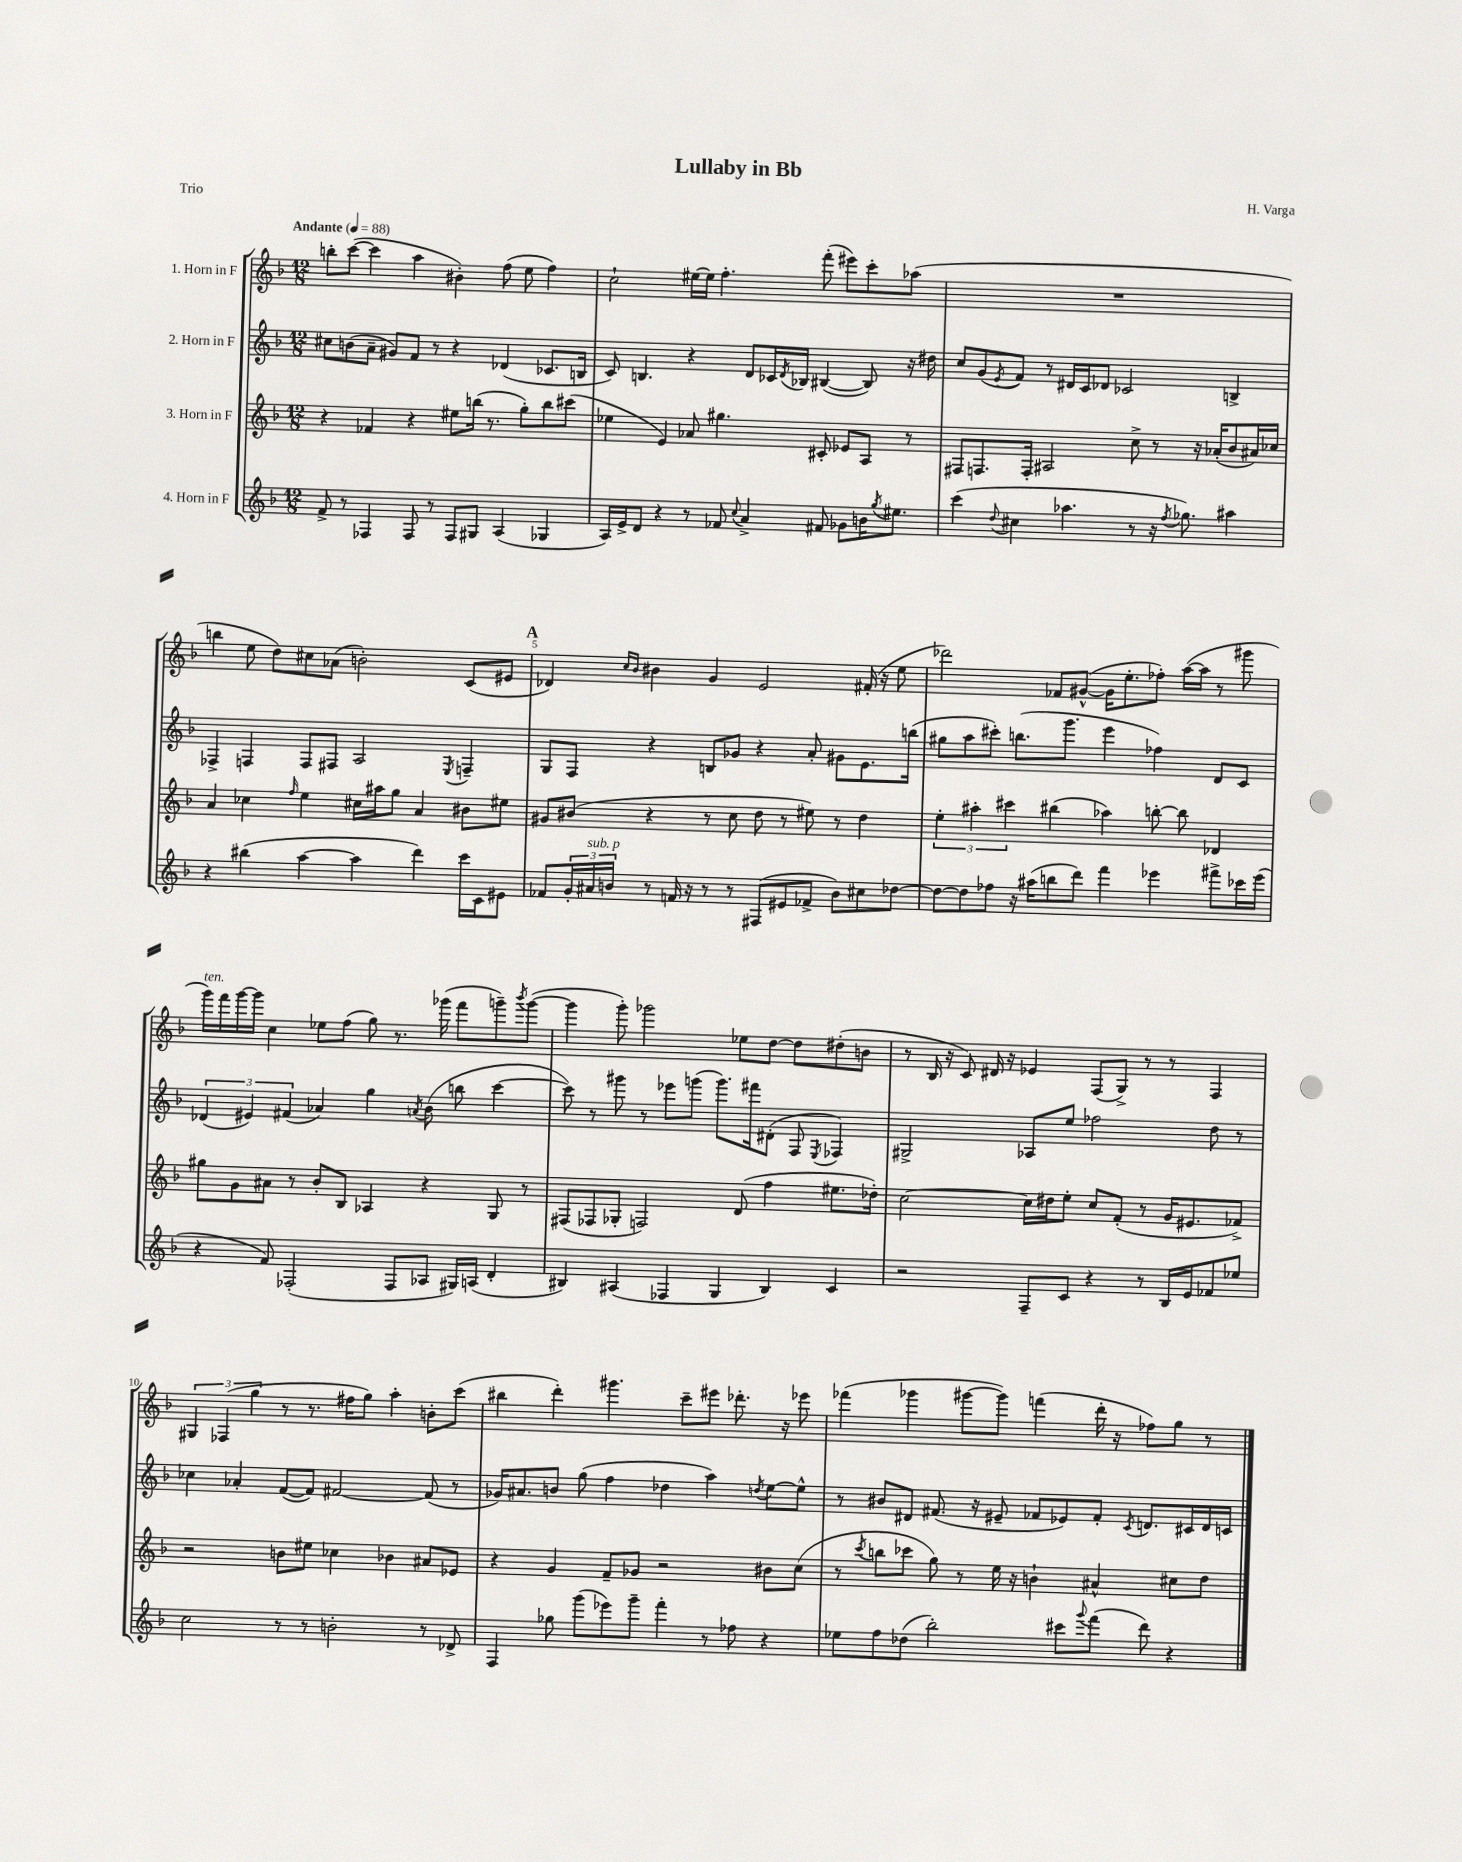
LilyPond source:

\header { title = "Lullaby in Bb" composer = "H. Varga" piece = "Trio" }
<<
\new StaffGroup <<
\new Staff = "s0" \with { instrumentName = "1. Horn in F" } {
    \clef treble \key f \major \numericTimeSignature \time 12/8 \tempo "Andante" 4 = 88
    b''8-. c'''8~( c'''4 a''4 bis'4-.) f''8( e''8 f''4) |
    c''2-! eis''16~ eis''16 f''4.-. f'''8-.( eis'''8) c'''8-. aes''8( |
    R1. |
    b''4 e''8 d''8) cis''8 aes'8( b'2-.) c'8( eis'8 |
    \mark \markup { \bold "A" } des'4) \grace { c''16 bes'16 } bis'4 g'4 e'2 fis'16-.( r16 e''8 |
    des'''2) fes'8 gis'8~-^( gis'16 e''8.-. fes''8-.) a''16~( a''16 r8 gis'''8 |
    g'''16^\markup { \italic "ten." }) f'''16 g'''16~ g'''16 c''4 ees''8 f''8( g''8) r8. ges'''16( f'''8 g'''8--) \acciaccatura { bes'''8 } g'''8~( |
    g'''4 g'''8-.) ges'''2 ees''8 d''8~ d''8 dis''8-.( b'8 |
    r8 bes16 r16 c'8) dis'16 r16 ees'4 f8( g8->) r8 r8 f4 |
    \tuplet 3/2 { gis4 fes4( g''4 } r8 r8. fis''16 g''8) a''4-. b'8-. c'''8( |
    bis''4 d'''4-.) gis'''4. c'''8-- eis'''8 des'''8.-. r16 ees'''8 |
    fes'''4( ges'''4 gis'''8~ gis'''8) f'''4( d'''16-. r16 fes''8) g''8 r8 \bar "|." |
}
\new Staff = "s1" \with { instrumentName = "2. Horn in F" } {
    \clef treble \key f \major \numericTimeSignature \time 12/8
    cis''8 b'8( a'8-- gis'8) f'8 r8 r4 des'4( ces'8. b16 |
    c'8) b4. r4 d'8 ces'16 \acciaccatura { d'8 } bes16 bis4~( bis8) r16 dis''16 |
    c''8 g'8( \acciaccatura { e'8 } f'8) r8 dis'16 c'16 des'8 ces'2 b4-> |
    fes4-> f4 f8 fis8 a2 \acciaccatura { e8 } f4-- |
    \mark \markup { \bold "A" } g8 f8 r4 b8 ges'8 r4 a'8-. gis'8 e'8. b''16( |
    gis''8 a''8 cis'''8-.) b''8.( g'''8. e'''4 fes''4) d'8 c'8 |
    \tuplet 3/2 { des'4( eis'4) fis'4( } aes'4) g''4 \acciaccatura { a'8 } bes'8( b''8 c'''4~ |
    c'''8) r8 gis'''8 r8 ees'''8 g'''8( g'''8.) fis'''16 dis'8-.( f8 \acciaccatura { e8 } fes4) |
    gis2-> aes8 e''8 fes''2 d''8 r8 |
    ces''4 aes'4-. f'8~( f'8) fis'2~ fis'8( r8 |
    ges'16) ais'8. b'8 g''8( f''4 des''4 a''4) \acciaccatura { d''8 } e''8~ e''8-^ |
    r8 bis'8 dis'8 fis'8.( r16 eis'8-- fes'8 ees'8) fes'8-. \acciaccatura { c'8 } d'8. cis'16 d'16 c'16 \bar "|." |
}
\new Staff = "s2" \with { instrumentName = "3. Horn in F" } {
    \clef treble \key f \major \numericTimeSignature \time 12/8
    r4 fes'4 r4 eis''8 b''16( r8. g''8-.) b''8 cis'''8( |
    ees''4 e'4) aes'8 gis''4. cis'8-. ees'8 a8 r8 |
    fis8 f8. f16-. ais2 c''8-> r8 r16 aes'16-.( bes'8 ais'16) ces''16 |
    a'4 ces''4 \grace { f''16 } e''4 cis''16 ais''16 g''8 a'4 bis'8 eis''8 |
    \mark \markup { \bold "A" } gis'8 bis'8( r4 r8 c''8 d''8 r8 eis''8) r8 d''4 |
    \tuplet 3/2 { e''4-. ais''4-. cis'''4 } bis''4( aes''4) b''8~-. b''8 des'4 |
    gis''8 g'8 ais'8 r8 bes'8-. bes8 aes4 r4 g8 r8 |
    fis8( fes8 ges8-. f2) d'8( f''4 eis''8. des''16-.) |
    c''2~ c''16 dis''16 e''8-. c''8 f'8-.( r8 g'16 eis'8. fes'8->) |
    r2 b'8 eis''8 ces''4 bes'4 ais'8 ees'8 |
    r4 g'4 f'8-- ges'8 r2 bis'8 c''8( |
    r8 \acciaccatura { c'''8 } b''8 ces'''8 g''8) r8 e''16 r16 b'4-! ais'4-^ cis''8 d''8 \bar "|." |
}
\new Staff = "s3" \with { instrumentName = "4. Horn in F" } {
    \clef treble \key f \major \numericTimeSignature \time 12/8
    f'8-> r8 fes4 fes8 r8 fes8 gis8 a4( ges4 |
    a16) e'16-> d'8 r4 r8 fes'8 \appoggiatura { c''8 } a'4-> fis'8 ges'8 b'16 \acciaccatura { g''8 } eis''8. |
    c'''4( \appoggiatura { d''8 } cis''4 aes''4. r8 r16 \acciaccatura { f''8 } ges''8.) ais''4 |
    r4 bis''4( a''4~ a''4 d'''4) c'''16 c'16 eis'8 |
    \mark \markup { \bold "A" } fes'8 \tuplet 3/2 { g'16-. ais'16^\markup { \italic "sub. p" } b'16 } r8 f'16 r16 r8 r8 fis8( eis'8 fes'8-> b'8) cis''8 des''8~ |
    des''8~ des''8 fes''8 r16 ais''16( b''8 d'''8) f'''4 ees'''4 fis'''8-> ces'''16 ees'''16( |
    r4 f'8) fes2-.( fes8 aes8 gis16) a16( d'4-. |
    bis4) ais4( fes4 g4 bis4) c'4 |
    r2 f8-- c'8 r4 r8 bes16 e'16 fes'8 ees''8 |
    c''2 r8 r8 b'2-. r8 des'8-> |
    f4 ges''8 g'''8( ees'''8) g'''8-- f'''4-. r8 fes''8 r4 |
    ees''8 f''8 des''8( bes''2-.) cis'''8 \appoggiatura { g'''8 } f'''8( d'''8) r4 \bar "|." |
}
>>
>>
\layout { \context { \Score \override BarNumber.break-visibility = ##(#f #t #t) barNumberVisibility = #(every-nth-bar-number-visible 5) } }
